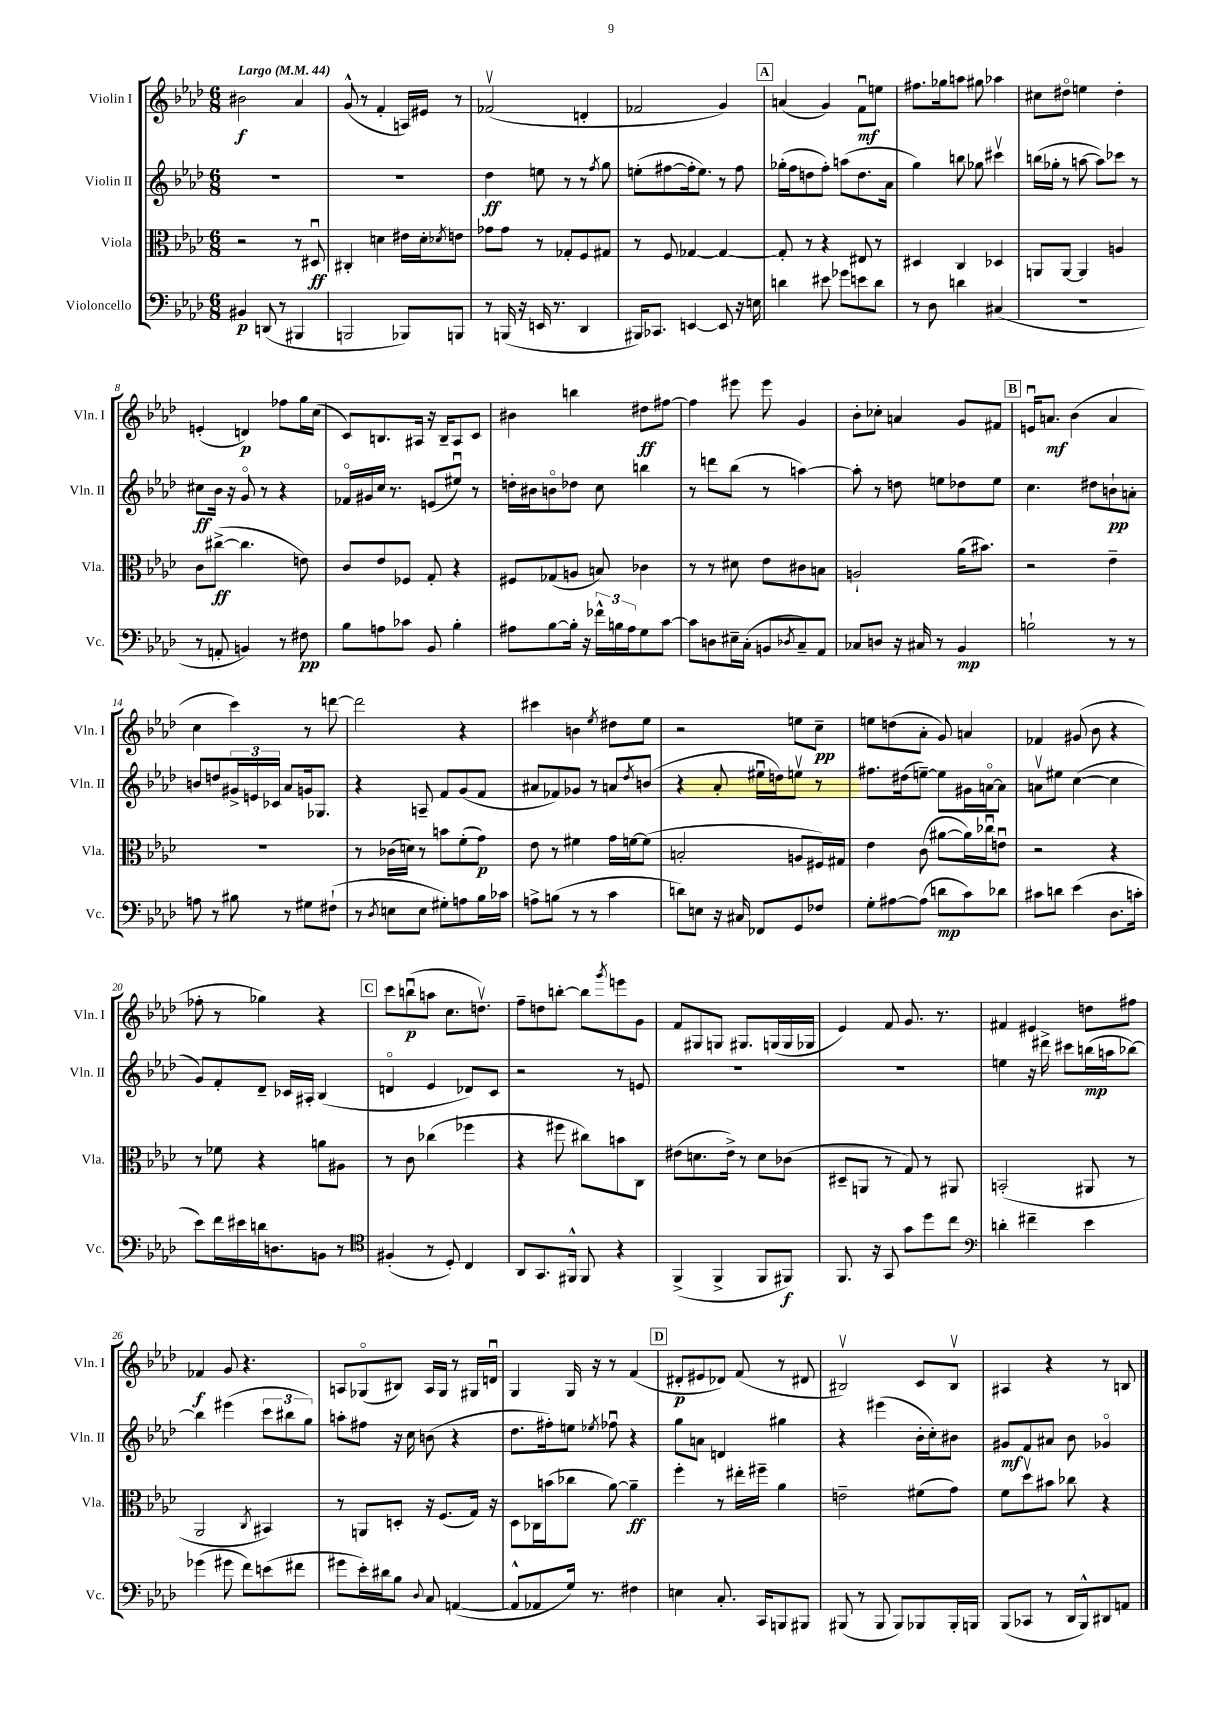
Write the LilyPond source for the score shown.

<<
\new StaffGroup <<
\new Staff = "s0" \with { instrumentName = "Violin I" shortInstrumentName = "Vln. I" } {
    \clef treble \key aes \major \numericTimeSignature \time 6/8 \tempo "Largo" 4 = 44
    bis'2\f aes'4 |
    g'8-^( r8 f'4-. a16) eis'16 r8 |
    fes'2\upbow( d'4-. |
    fes'2 g'4) |
    \mark \markup { \box "A" } a'4( g'4) f'8\downbow\mf e''8 |
    fis''8. ges''16 a''8 gis''8 aes''4 |
    cis''8 dis''8\flageolet e''4 dis''4-. |
    e'4-.( d'4\p) fes''8 g''16 c''16( |
    c'8) b8. ais16 r16 b16-- ais8 c'8 |
    bis'4 b''4 dis''8\ff fis''8~ |
    fis''4 eis'''8 eis'''8 g'4 |
    bes'8-. ces''8-. a'4 g'8 fis'8 |
    \mark \markup { \box "B" } e'16\downbow a'8.\mf bes'4( a'4 |
    c''4 c'''4) r8 d'''8~ |
    d'''2 r4 |
    cis'''4 b'4 \acciaccatura { ees''8 } dis''8 ees''8 |
    r2 e''8 c''8--\pp |
    e''8 d''8( aes'8-. g'8) a'4 |
    fes'4 gis'8( bes'8 r4 |
    fes''8-. r8 ges''4) r4 |
    \mark \markup { \box "C" } c'''8 b''8\downbow\p( a''8 c''8. d''8.\upbow) |
    f''8-- d''8 b''8~-. b''8 \acciaccatura { g'''8 } e'''8 g'8 |
    f'8 gis8 g8 gis8. g16( g16 ges16 |
    ees'4) f'8 g'8. r8. |
    fis'4 eis'4 d''8 fis''8 |
    fes'4\f g'8 r4. |
    a8 ges8\flageolet( bis8) a16 ges16 r8 gis16 d'16\downbow |
    g4 g16 r16 r8 f'4( |
    \mark \markup { \box "D" } dis'8-.\p eis'8 des'8) f'8( r8 dis'8 |
    bis2\upbow) c'8 bis8\upbow |
    ais4 r4 r8 b8 \bar "|." |
}
\new Staff = "s1" \with { instrumentName = "Violin II" shortInstrumentName = "Vln. II" } {
    \clef treble \key aes \major \numericTimeSignature \time 6/8
    R2. |
    R2. |
    des''4\ff e''8 r8 r8 \acciaccatura { f''8 } g''8 |
    e''8-.( fis''8~ fis''16-. e''8.) r8 fis''8 |
    \mark \markup { \box "A" } ges''16-.( f''16 d''8 f''8-.) a''8( d''8. aes'16 |
    g''4) b''8 ges''8 cis'''4\upbow |
    b''16( ges''16-. r8 a''8~ a''8) ces'''8 r8 |
    cis''8\ff bes'16 r16 g'8\flageolet r8 r4 |
    fes'16\flageolet gis'16 c''16 r8. e'8( eis''8\downbow) r8 |
    d''16-. bis'16 b'8\flageolet des''8 c''8 b''4 |
    r8 d'''8 bes''8( r8 a''4~) |
    a''8-. r8 d''8 e''8 des''8 e''8 |
    \mark \markup { \box "B" } c''4. dis''8 b'8-!\pp a'8-. |
    b'8 d''8 \tuplet 3/2 { gis'16-> e'16 ces'16 } aes'8 g'16 ges8. |
    r4 a8-- f'8 g'8( f'8 |
    ais'8 fes'8) ges'8 r8 a'8 \acciaccatura { des''8 } b'8( |
    r4 aes'8-. eis''16\downbow d''16) e''8\upbow r8 |
    fis''8. dis''16( e''8~--) e''8 gis'16 a'16~\flageolet a'8 |
    a'8\upbow eis''8 c''4~( c''4 |
    g'8) f'8-. des'8-- ces'16 ais16-. bes4( |
    \mark \markup { \box "C" } d'4\flageolet ees'4 des'8) c'8 |
    r2 r8 e'8 |
    R2. |
    R2. |
    e''4 r16 dis'''16-> cis'''8 b''16\mp( a''16 bes''8~) |
    bes''4 eis'''4( \tuplet 3/2 { c'''8 bis''8 g''8) } |
    a''8-. fis''8 r16 c''16 b'8( r4 |
    des''8. fis''16-.) e''8 \acciaccatura { ees''8 } fes''8\downbow r4 |
    \mark \markup { \box "D" } g''8 a'8 d'4 gis''4 |
    r4 eis'''4( bes'16-. c''16-.) bis'8 |
    gis'8\mf f'8 ais'8 bes'8 ges'4\flageolet \bar "|." |
}
\new Staff = "s2" \with { instrumentName = "Viola" shortInstrumentName = "Vla." } {
    \clef alto \key aes \major \numericTimeSignature \time 6/8
    r2 r8 dis8\downbow\ff |
    cis4-. d'4 eis'16 d'16-. \acciaccatura { des'8 } e'8 |
    ges'8 ges'8 r8 ges8-. f8 gis8 |
    r8 f8 ges4~ ges4~ |
    \mark \markup { \box "A" } ges8-. r8 r4 eis8 r8 |
    dis4 c4 des4 |
    a,8 a,8~ a,4 a4 |
    c'8 cis''8~->\ff( cis''4. e'8) |
    c'8 ees'8 fes8 g8-. r4 |
    fis8 ges8( a8 b8) ces'4 |
    r8 r8 dis'8 ees'8 cis'8 b8 |
    a2-! aes'16( bis'8.) |
    \mark \markup { \box "B" } r2 ees'4-- |
    R2. |
    r8 ces'16( d'16) r8 b'8 f'8-.( g'8\p) |
    ees'8 r8 fis'4 g'16 f'16~ f'8( |
    b2-. a8 fis16) gis16 |
    ees'4 c'8( ais'8~ ais'16) ces''16\downbow e'8\downbow |
    r2 r4 |
    r8 fes'8 r4 a'8 ais8 |
    \mark \markup { \box "C" } r8 c'8 ces''4( fes''4 |
    r4 fis''8 cis''8) b'8 c8 |
    eis'8( d'8. eis'16->) r8 d'8 ces'8( |
    dis8-- a,8 r8 g8) r8 ais,8 |
    b,2-.( ais,8 r8 |
    aes,2 \acciaccatura { c8 } bis,4) |
    r8 a,8 d8-. r16 f8.( g16) r16 |
    des8 ces16 b'16( ces''8 aes'8~) aes'4--\ff |
    \mark \markup { \box "D" } f''4-. r8 eis''16-. fis''16-- aes'4 |
    e'2-- fis'8( g'8) |
    f'8 des''8\upbow bis'8 ces''8 r4 \bar "|." |
}
\new Staff = "s3" \with { instrumentName = "Violoncello" shortInstrumentName = "Vc." } {
    \clef bass \key aes \major \numericTimeSignature \time 6/8
    bis,4\p d,8( r8 bis,,4 |
    b,,2 bes,,8) b,,8 |
    r8 b,,16( r16 e,16 r8. des,4 |
    bis,,16) ces,8. e,4~ e,8 r16 e16 |
    \mark \markup { \box "A" } d'4 eis'8 ges'8 e'8 d'8 |
    r8 des8 d'4 cis4( |
    R2. |
    r8 a,8-. b,4) r8 fis8\pp |
    bes8 a8 ces'8 bes,8 bes4-. |
    ais8 bes8~ bes16-. r16 \tuplet 3/2 { fes'16-^ b16 ais16 } g8 c'8~ |
    c'8 d8 eis16-- c16-.( b,8 \acciaccatura { des8 } c8--) aes,8 |
    ces8 d8 r16 cis16 r8 bes,4\mp |
    \mark \markup { \box "B" } b2-! r8 r8 |
    a8 r8 bis8 r8 gis8 fis8-!( |
    r8 \acciaccatura { des8 } e8 e8 gis8-.) a8 bes16 ces'16 |
    a8-> b8( r8 r8 c'4 |
    d'8) e8 r16 cis16 fes,8 g,8 fes8 |
    g8-. ais8~ ais8( d'8\mp c'8) des'8 |
    cis'8 d'8 ees'4( des8. c'16-. |
    ees'8) f'16 eis'16 d'16 d8. b,8 r8 |
    \mark \markup { \box "C" } \clef tenor fis4-.( r8 des8-.) c4 |
    aes,8 g,8. fis,16-^ fis,8 r4 |
    f,4->( f,4-> f,8 fis,8\f) |
    f,8. r16 g,8 g'8 des''8 c''8 |
    \clef bass d'4-. fis'4-- ees'4 |
    ges'4( gis'8 f'8) e'8( fis'8 |
    gis'8 ees'16-.) dis'16 bes8 \appoggiatura { des8 } c8 a,4~( |
    a,8-^ aes,8 g16) r8. fis4 |
    \mark \markup { \box "D" } e4 c8.-. c,16 b,,8 bis,,8 |
    bis,,8( r8 bis,,8 bis,,8) bes,,8 bes,,16-. b,,16 |
    bes,,8( ces,8 r8 des,16 bes,,16-^) dis,8 a,8 \bar "|." |
}
>>
>>
